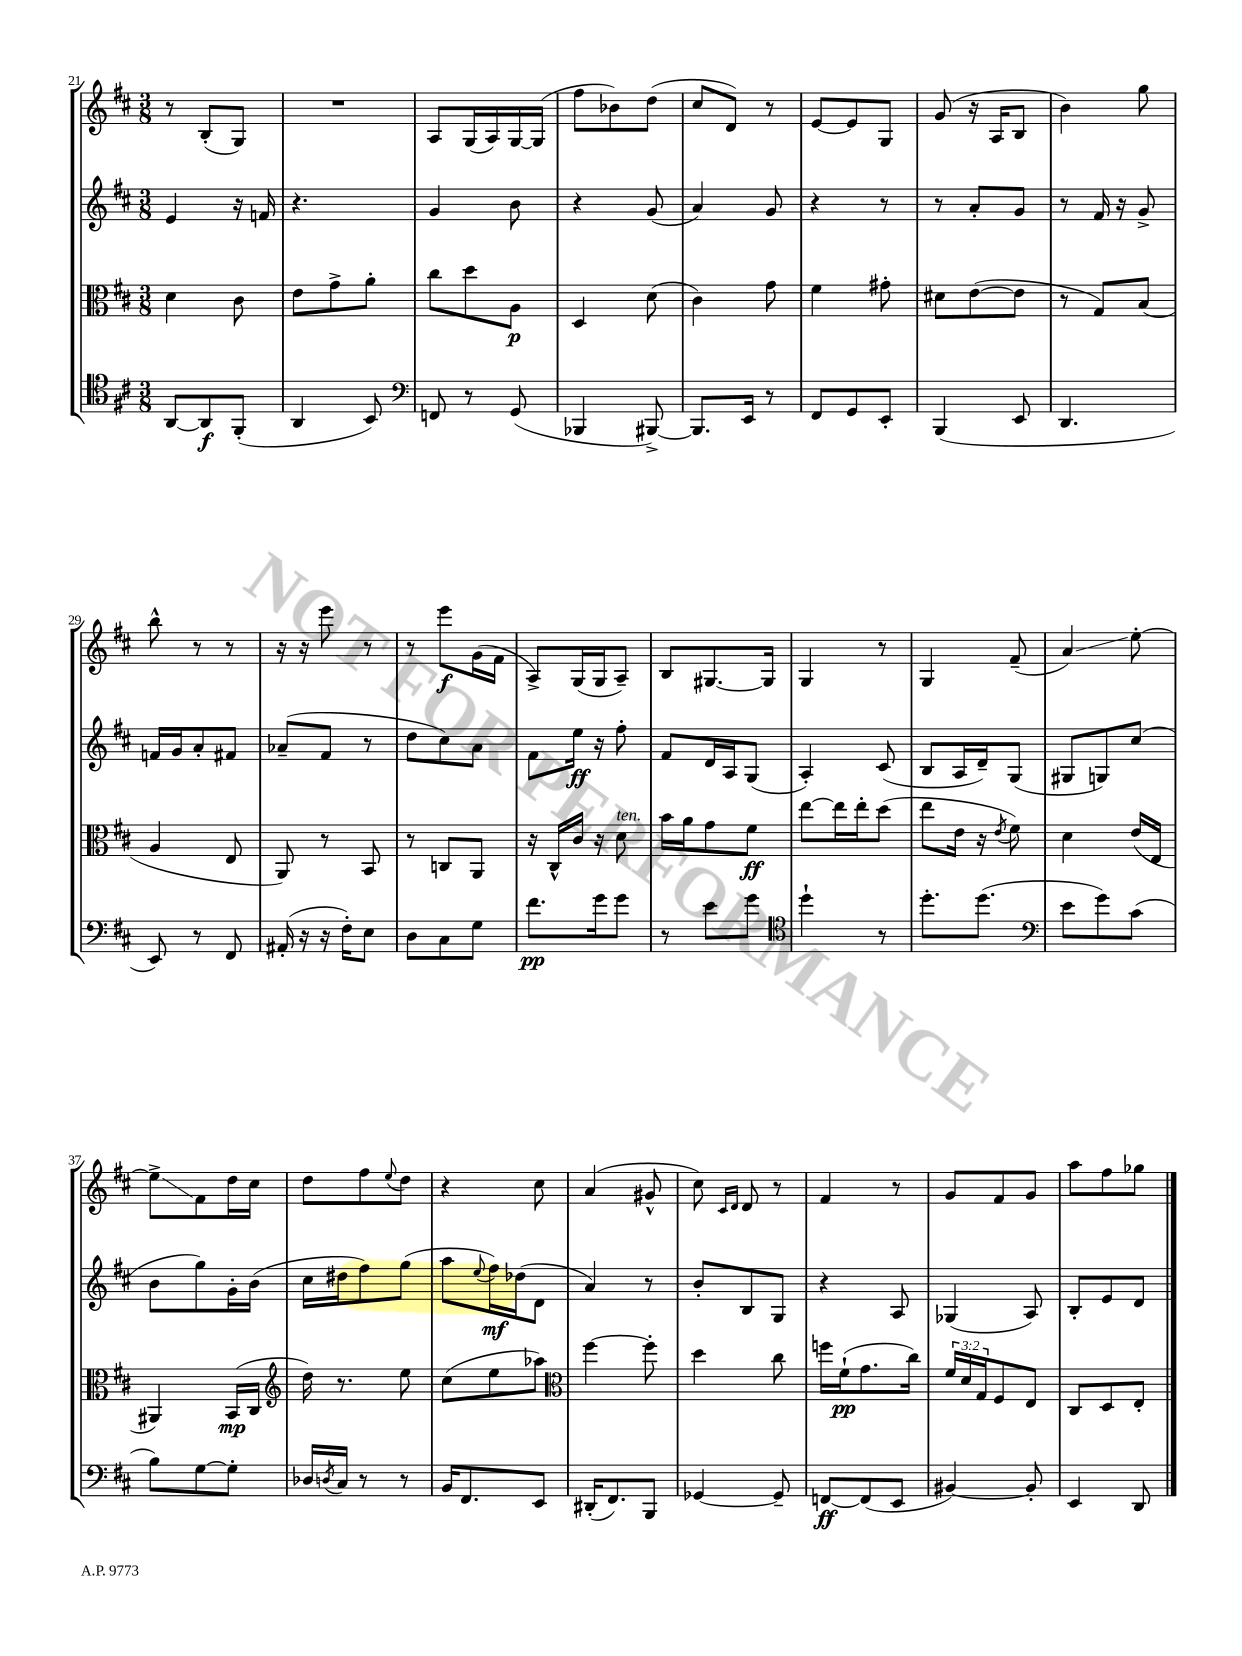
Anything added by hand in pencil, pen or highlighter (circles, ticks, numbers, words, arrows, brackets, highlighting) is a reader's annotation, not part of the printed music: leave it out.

**kern	**kern	**kern	**kern
*staff4	*staff3	*staff2	*staff1
*clefC4	*clefC3	*clefG2	*clefG2
*k[f#c#]	*k[f#c#]	*k[f#c#]	*k[f#c#]
*M3/8	*M3/8	*M3/8	*M3/8
[8AA	4d	4e	8r
8AA]	.	.	(8B'
(8FF#'	8c#	16r	8G)
.	.	16f	.
=	=	=	=
4AA	8e	4.r	4.r
.	8g^	.	.
8BB)	8a'	.	.
=	=	=	=
*clefF4	*	*	*
8FF	8cc#	4g	8A
8r	8dd	.	(16G
.	.	.	16A)
(8GG	8A	8b	[16G
.	.	.	(16G]
=	=	=	=
4BBB-	4D	4r	8ff#
.	.	.	8b-)
[8BBB#^)	(8d	(8g	(8dd
=	=	=	=
8.BBB#]	4c#)	4a)	8cc#
.	.	.	8d)
16EE	.	.	.
8r	8g	8g	8r
=	=	=	=
8FF#	4f#	4r	[8e
8GG	.	.	8e]
8EE'	8g#'	8r	8G
=	=	=	=
(4BBB	8d#	8r	(8g
.	([8e	8a'	16r
.	.	.	16A
8EE	8e]	8g	8B
=	=	=	=
4.DD	8r	8r	4b)
.	8G)	16f#	.
.	.	16r	.
.	(8B	8g^	8gg
=	=	=	=
8EE)	4A	16f	8bb^^
.	.	16g	.
8r	.	8a'	8r
8FF#	8E	8f#	8r
=	=	=	=
(16AA#'	8AA)	(8a-~	16r
16r	.	.	16r
16r	8r	8f#	8eee
16F#')	.	.	.
8E	8BB	8r	8r
=	=	=	=
8D	8r	8dd	8r
8C#	8C	8cc#)	8eee
8G	8AA	8a	(16g
.	.	.	16f#
=	=	=	=
8.f#	16r	8f#	8A^)
.	16C#^^	.	.
.	16c#	16ee	(16G
16g	16r	16r	16G
8g	8d	8ff#'	8A~)
=	=	=	=
8r	16b	8f#	8B
.	16a	.	.
8e	8g	16d	[8.G#
.	.	16A	.
8g	8f#	(8G	.
.	.	.	16G#]
=	=	=	=
*clefC4	*	*	*
4dd`	[8ee	4A')	4G
.	16ee]	.	.
.	16ee'	.	.
8r	(8dd	(8c#	8r
=	=	=	=
8.dd'	8ee	8B	4G
.	16e	16A	.
(8.dd	16r	16d~)	.
.	8qe	.	.
.	8f#)	(8G	(8f#~
=	=	=	=
*clefF4	*	*	*
8e	4d	8G#	4a)
8g)	.	8G)	.
(8c#	(16e	(8cc#	[8ee'
.	16E	.	.
=	=	=	=
8B)	4AA#)	8b	8ee^]
[8G	.	8gg)	8f#
8G']	(16BB	16g'	16dd
.	16C#	(16b	16cc#
=	=	=	=
*	*clefG2	*	*
16D-	16dd)	16cc#	8dd
8qD	.	.	.
16C#	8.r	16dd#	.
8r	.	8ff#)	8ff#
.	.	.	8qqee
8r	8ee	(8gg	8dd
=	=	=	=
16BB	(8cc#	8aa	4r
8.FF#	.	.	.
.	.	8qqee	.
.	8ee	16ff#)	.
.	.	(16dd-	.
8EE	8aa-)	8d	8cc#
=	=	=	=
*	*clefC3	*	*
(16DD#'	[4ff#	4a)	(4a
8.FF#)	.	.	.
8BBB	8ff#']	8r	8g#^^
=	=	=	=
[4GG-	4dd	8b'	8cc#)
.	.	.	16qqc#
.	.	.	16qqd
.	.	8B	8d
8GG-~]	8cc#	8G	8r
=	=	=	=
[8FF	16ff	4r	4f#
.	(16f#`	.	.
(8FF]	8.g	.	.
8EE	.	8A	8r
.	16cc#)	.	.
=	=	=	=
[4BB#)	24f#	(4G-	8g
.	24d	.	.
.	24G	.	.
.	8F#	.	8f#
8BB#']	8E	8A)	8g
=	=	=	=
4EE	8C#	8B'	8aa
.	8D	8e	8ff#
8DD	8E'	8d	8gg-
==	==	==	==
*-	*-	*-	*-
